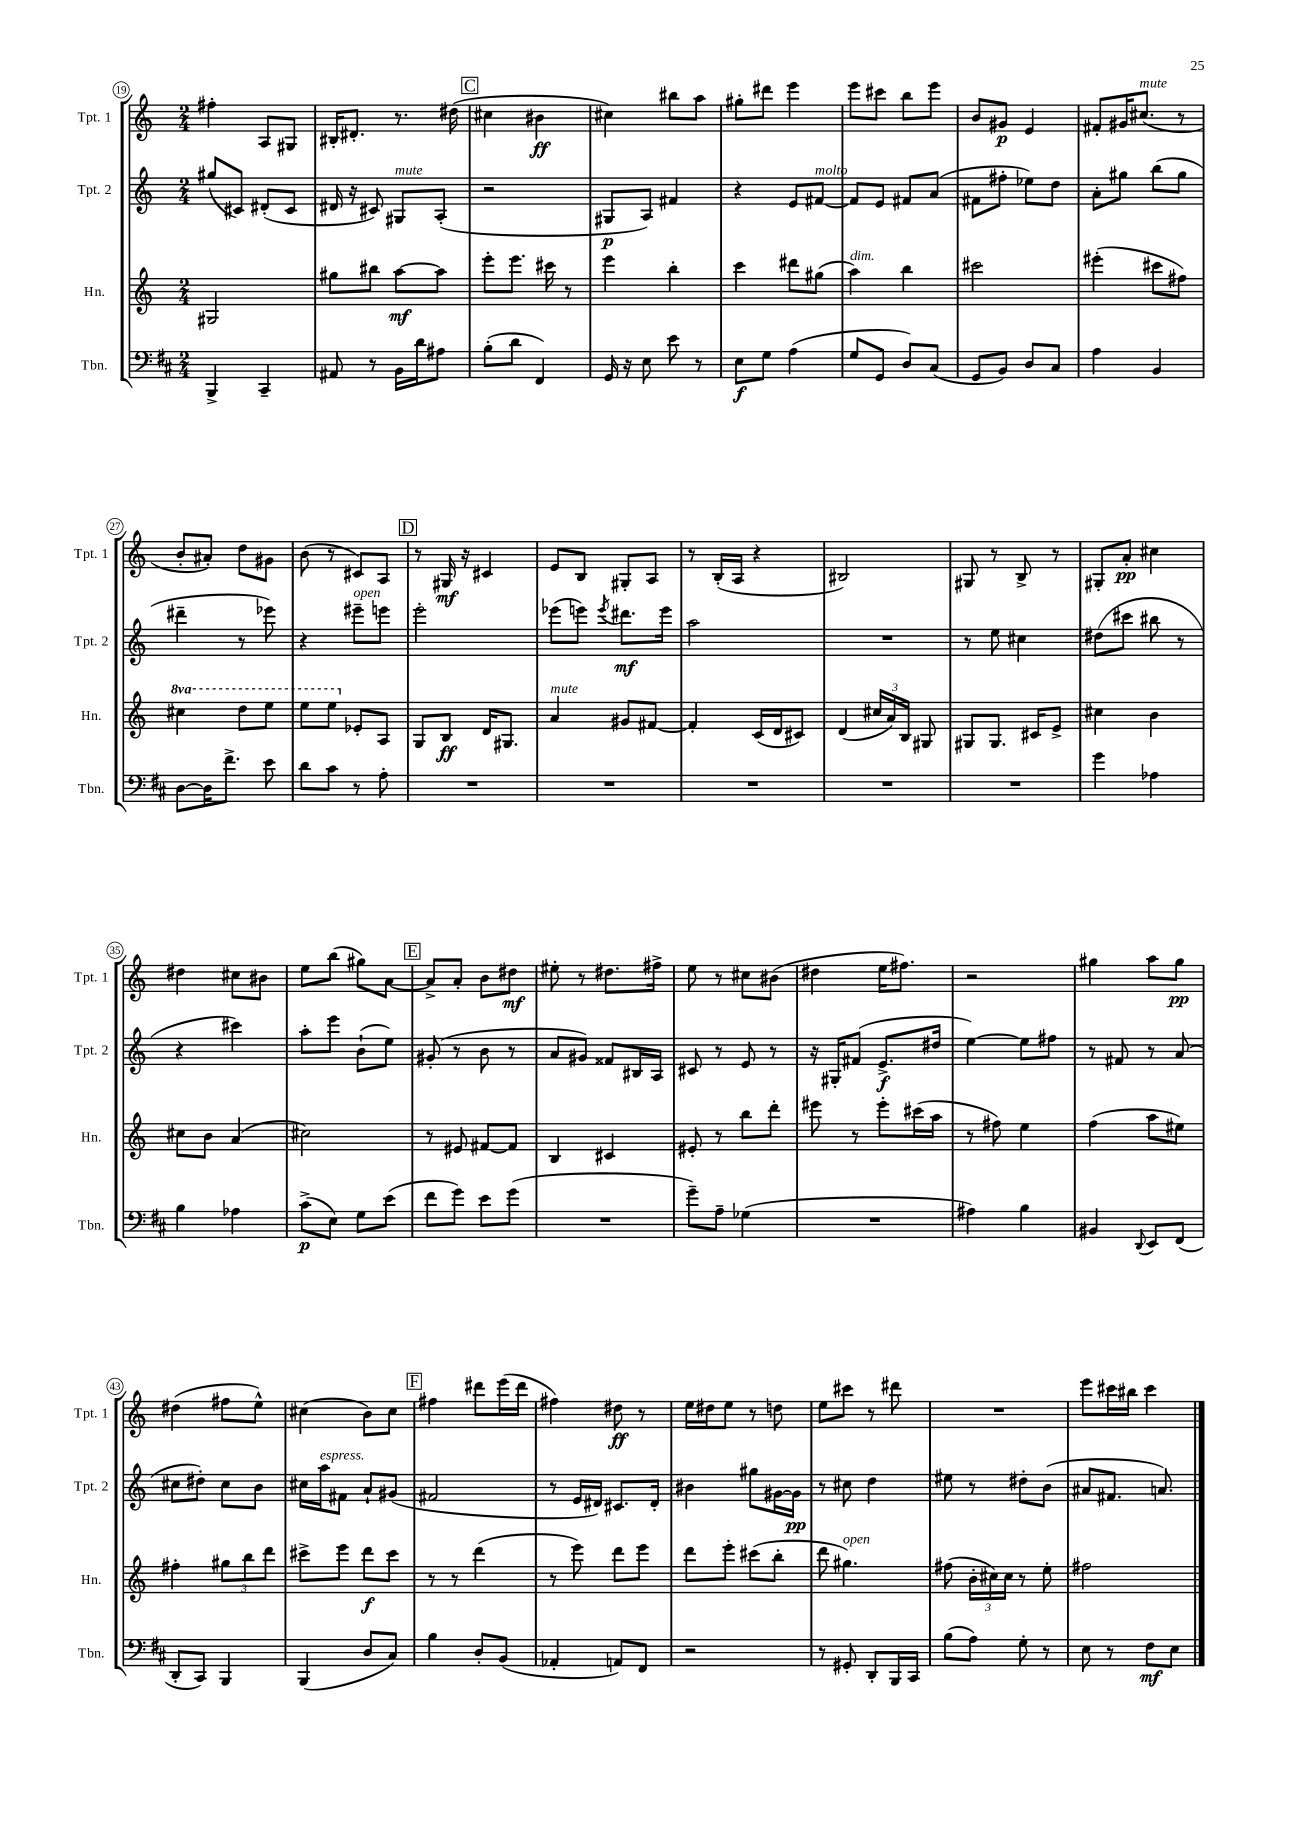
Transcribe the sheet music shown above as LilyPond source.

<<
\new StaffGroup <<
\new Staff = "s0" \with { instrumentName = "Tpt. 1" shortInstrumentName = "Tpt. 1" } {
    \clef treble \key c \major \numericTimeSignature \time 2/4
    \autoBeamOff fis''4-. a8[ gis8] |
    bis16[-. dis'8.]-. r8. dis''16( |
    \mark \markup { \box "C" } cis''4 bis'4\ff |
    cis''4) bis''8[ a''8] |
    gis''8[-. dis'''8] e'''4 |
    e'''8[ cis'''8] b''8[ e'''8] |
    b'8[ gis'8]\p e'4 |
    fis'8[-. gis'16 cis''8.]^\markup { \italic "mute" }( r8 |
    b'8[-. ais'8]-.) d''8[ gis'8] |
    b'8( r8 cis'8[) a8] |
    \mark \markup { \box "D" } r8 gis16\mf r16 cis'4 |
    e'8[ b8] gis8[-. a8] |
    r8 b16[-.( a16] r4 |
    bis2) |
    gis8 r8 b8-> r8 |
    gis8[-. a'8]-.\pp cis''4 |
    dis''4 cis''8[ bis'8] |
    e''8[ b''8]( gis''8[) a'8]~ |
    \mark \markup { \box "E" } a'8[-> a'8]-. b'8[ dis''8]\mf |
    eis''8-. r8 dis''8.[ fis''16]-> |
    e''8 r8 cis''8[ bis'8]( |
    dis''4 e''16[ fis''8.]) |
    r2 |
    gis''4 a''8[ gis''8]\pp |
    dis''4( fis''8[ e''8]-^) |
    cis''4( b'8[) cis''8] |
    \mark \markup { \box "F" } fis''4 dis'''8[ e'''16( dis'''16] |
    fis''4) dis''8\ff r8 |
    e''16[ dis''16 e''8] r8 d''8 |
    e''8[ cis'''8] r8 dis'''8 |
    R2 |
    e'''8[ cis'''16 bis''16] cis'''4 \bar "|." |
}
\new Staff = "s1" \with { instrumentName = "Tpt. 2" shortInstrumentName = "Tpt. 2" } {
    \clef treble \key c \major \numericTimeSignature \time 2/4
    \autoBeamOff gis''8[( cis'8]) dis'8[-.( cis'8] |
    dis'16 r16 cis'8) gis8[^\markup { \italic "mute" } a8]-.( |
    \mark \markup { \box "C" } r2 |
    gis8[\p a8]) fis'4 |
    r4 e'8[ fis'8]~^\markup { \italic "molto" } |
    fis'8[ e'8] fis'8[ a'8]( |
    fis'8[ fis''8]-. ees''8[) d''8] |
    a'8[-. gis''8] b''8[( gis''8] |
    dis'''4-- r8 ees'''8) |
    r4 eis'''8[--^\markup { \italic "open" } e'''8] |
    \mark \markup { \box "D" } e'''2-. |
    ees'''8[( e'''8]) \acciaccatura { e'''8 } dis'''8.[\mf e'''16] |
    a''2 |
    R2 |
    r8 e''8 cis''4 |
    dis''8[( cis'''8] bis''8 r8 |
    r4 cis'''4) |
    a''8[-. e'''8] b'8[-!( e''8]) |
    \mark \markup { \box "E" } gis'8-.( r8 b'8 r8 |
    a'8[ gis'8]) fisis'8[ bis16 a16] |
    cis'8 r8 e'8 r8 |
    r16 gis16[-. fis'8]( e'8.[->\f dis''16] |
    e''4~) e''8[ fis''8] |
    r8 fis'8 r8 a'8( |
    cis''8[ dis''8]-.) cis''8[ b'8] |
    cis''16[ a''16^\markup { \italic "espress." } fis'8] a'8[-! gis'8]( |
    \mark \markup { \box "F" } fis'2 |
    r8 e'16[ dis'16]) cis'8.[ dis'16]-. |
    bis'4 gis''8[ gis'16~ gis'16]\pp |
    r8 cis''8 d''4 |
    eis''8 r8 dis''8[-. b'8]( |
    ais'8[ fis'8.] a'8.) \bar "|." |
}
\new Staff = "s2" \with { instrumentName = "Hn." shortInstrumentName = "Hn." } {
    \clef treble \key c \major \numericTimeSignature \time 2/4 \set Staff.ottavationMarkups = #ottavation-simple-ordinals
    \autoBeamOff gis2 |
    gis''8[ bis''8] a''8[~\mf a''8] |
    \mark \markup { \box "C" } e'''8[-. e'''8.] cis'''16 r8 |
    e'''4 b''4-. |
    c'''4 dis'''8[ gis''8]( |
    a''4^\markup { \italic "dim." }) b''4 |
    cis'''2 |
    eis'''4-.( cis'''8[ fis''8]) |
    \ottava #1 cis'''4 d'''8[ e'''8] |
    e'''8[ e'''8] \ottava #0 ees'8[-. a8] |
    \mark \markup { \box "D" } g8[ b8]\ff d'16[ gis8.] |
    a'4^\markup { \italic "mute" } gis'8[ fis'8]~ |
    fis'4-. c'16[( d'16 cis'8]) |
    d'4( \tuplet 3/2 { cis''16[ a'16) b16] } gis8 |
    gis8[ gis8.] cis'16[ e'8]-> |
    cis''4 b'4 |
    cis''8[ b'8] a'4( |
    cis''2) |
    \mark \markup { \box "E" } r8 eis'8 fis'8[~ fis'8] |
    b4 cis'4 |
    eis'8-. r8 b''8[ d'''8]-. |
    eis'''8 r8 eis'''8[-. cis'''16( a''16] |
    r8 fis''8) e''4 |
    f''4( a''8[ eis''8]) |
    fis''4-. \tuplet 3/2 { gis''8[ b''8 d'''8] } |
    cis'''8[-> e'''8] d'''8[\f cis'''8] |
    \mark \markup { \box "F" } r8 r8 d'''4( |
    r8 e'''8) d'''8[ e'''8] |
    d'''8[ e'''8]-. cis'''8[( b''8]-. |
    d'''8 gis''4.^\markup { \italic "open" }) |
    fis''8( \tuplet 3/2 { b'16[-. cis''16) cis''16] } r8 e''8-. |
    fis''2 \bar "|." |
}
\new Staff = "s3" \with { instrumentName = "Tbn." shortInstrumentName = "Tbn." } {
    \clef bass \key d \major \numericTimeSignature \time 2/4
    \autoBeamOff b,,4-> cis,4-- |
    ais,8 r8 b,16[ d'16 ais8] |
    \mark \markup { \box "C" } b8[-.( d'8] fis,4) |
    g,16 r16 e8 e'8 r8 |
    e8[\f g8] a4( |
    g8[ g,8] d8[) cis8]( |
    g,8[ b,8]) d8[ cis8] |
    a4 b,4 |
    d8[~ d16 fis'8.]-> e'8 |
    d'8[ cis'8] r8 a8-. |
    \mark \markup { \box "D" } R2 |
    R2 |
    R2 |
    R2 |
    R2 |
    g'4 aes4 |
    b4 aes4 |
    cis'8[->\p( e8]) g8[ e'8]( |
    \mark \markup { \box "E" } fis'8[ g'8]) e'8[ g'8]( |
    R2 |
    g'8[--) a8]-- ges4( |
    R2 |
    ais4) b4 |
    bis,4 \appoggiatura { d,8 } e,8[ fis,8]( |
    d,8[-. cis,8]) b,,4 |
    b,,4( d8[ cis8]) |
    \mark \markup { \box "F" } b4 d8[-. b,8]( |
    aes,4-. a,8[) fis,8] |
    r2 |
    r8 gis,8-. d,8[-. b,,16 cis,16] |
    b8[( a8]) g8-. r8 |
    e8 r8 fis8[\mf e8] \bar "|." |
}
>>
>>
\layout { \context { \Score currentBarNumber = #19 \override BarNumber.stencil = #(make-stencil-circler 0.1 0.3 ly:text-interface::print) } }
